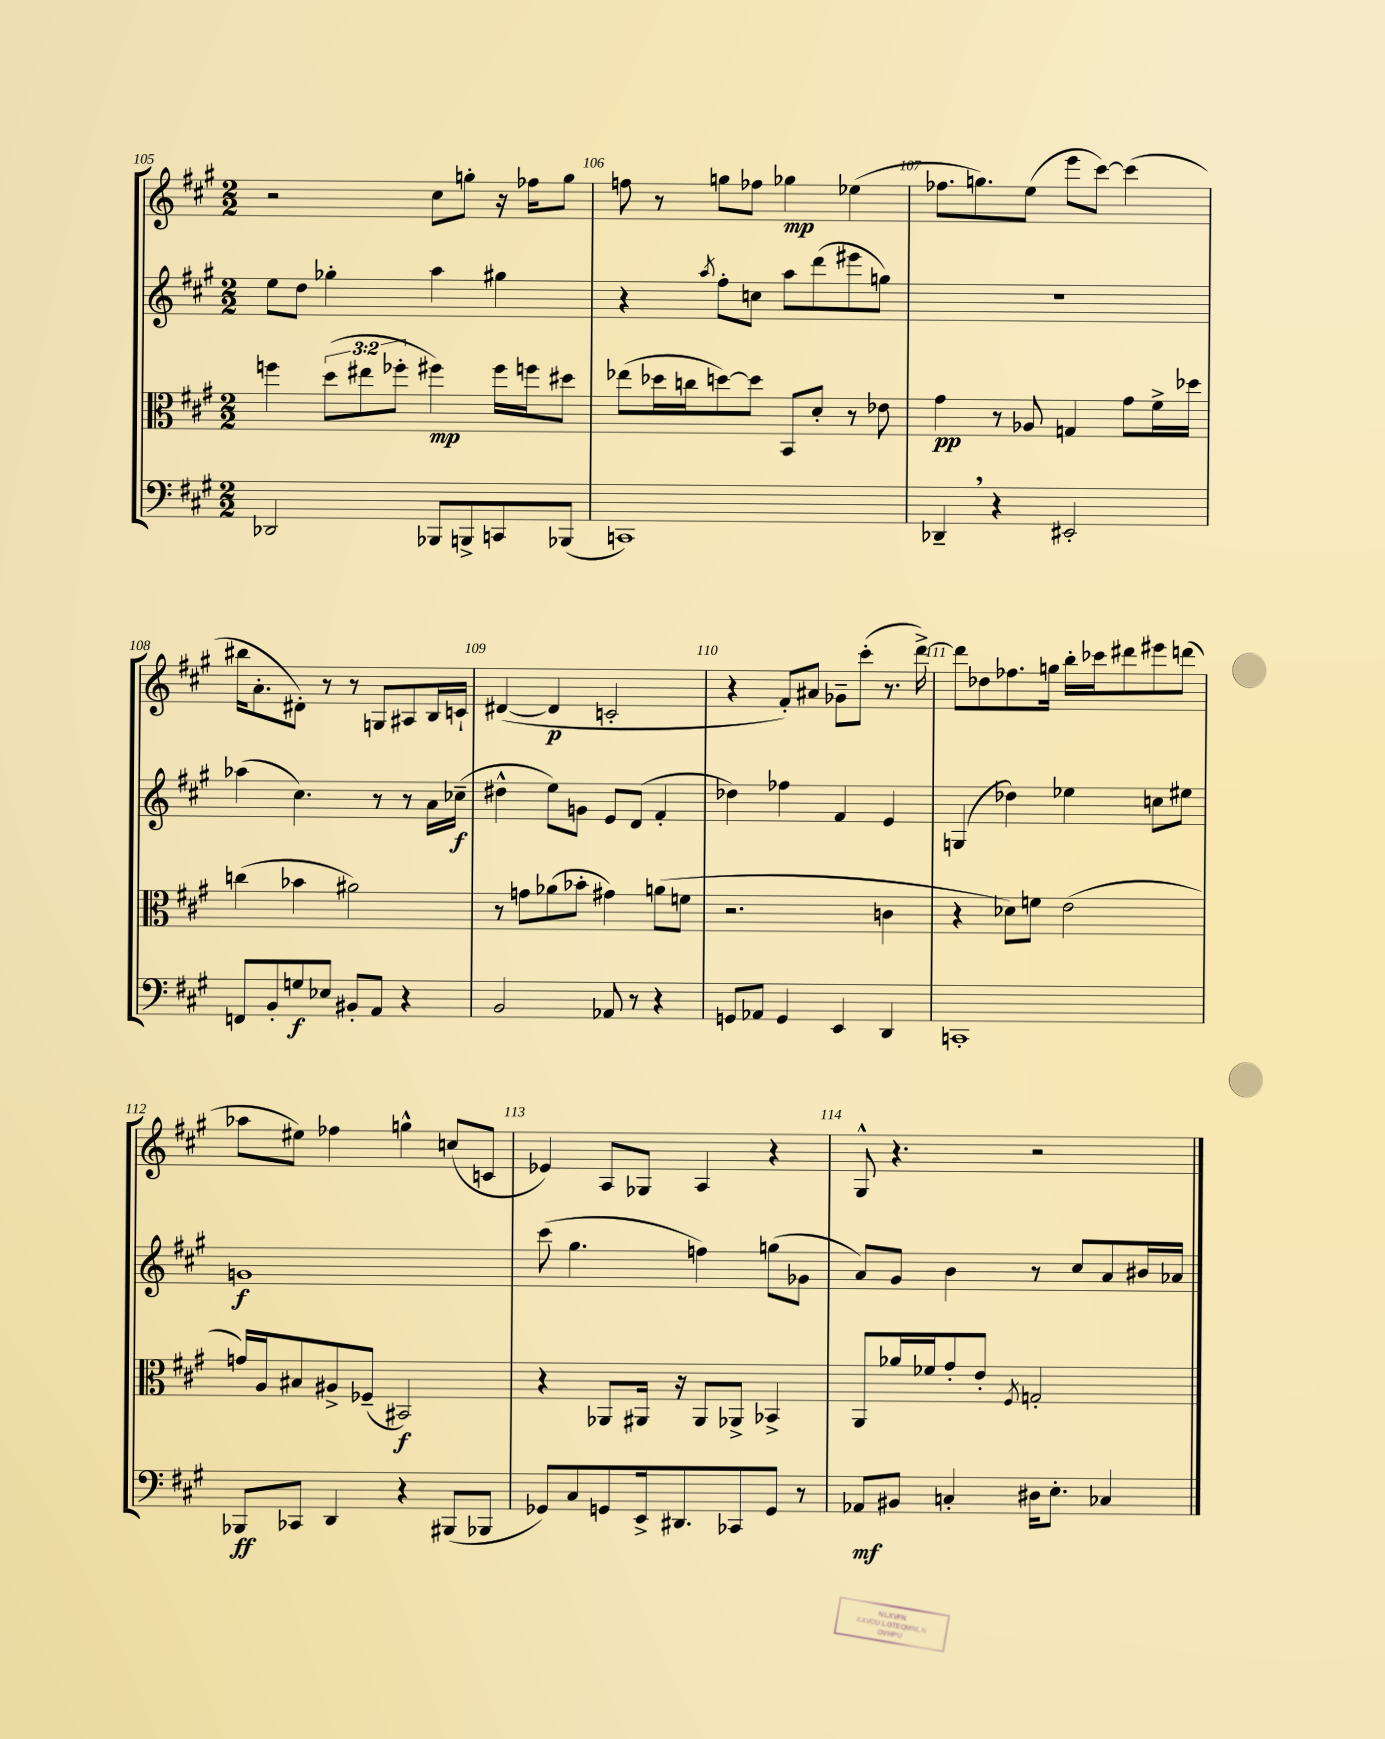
<<
\new StaffGroup <<
\new Staff = "s0" {
    \clef treble \key a \major \numericTimeSignature \time 2/2
    r2 cis''8 g''8-. r16 fes''16 g''8 |
    f''8 r8 g''8 fes''8 ges''4\mp ees''4( |
    fes''8. g''8.) e''8( e'''8 cis'''8~) cis'''4( |
    bis''16 a'8.-. dis'8-.) r8 r8 g8 ais8 b16 c'16-! |
    dis'4~( dis'4\p c'2-. |
    r4 fis'8-.) ais'8 ges'8-- cis'''8-.( r8. d'''16~->) |
    d'''8 des''8 fes''8. g''16 b''16-. ces'''16 dis'''8 eis'''8 d'''8( |
    aes''8 eis''8) fes''4 g''4-^ c''8( c'8 |
    ees'4) a8 ges8 a4 r4 |
    gis8-^ r4. r2 \bar "|." |
}
\new Staff = "s1" {
    \clef treble \key a \major \numericTimeSignature \time 2/2
    e''8 d''8 ges''4-. a''4 gis''4 |
    r4 \acciaccatura { a''8 } fis''8-. c''8 a''8 d'''8( eis'''8 g''8) |
    r1 |
    aes''4( cis''4.) r8 r8 a'16 ces''16--\f( |
    dis''4-^ e''8) g'8 e'8 d'8( fis'4-. |
    des''4) fes''4 fis'4 e'4 |
    g4( des''4) ees''4 c''8 eis''8 |
    g'1\f |
    cis'''8( gis''4. f''4) g''8( ges'8 |
    a'8) gis'8 b'4 r8 cis''8 a'8 bis'16 aes'16 \bar "|." |
}
\new Staff = "s2" {
    \clef alto \key a \major \numericTimeSignature \time 2/2 \override Staff.TupletNumber.text = #tuplet-number::calc-fraction-text
    f''4 \tuplet 3/2 { d''8( eis''8 fes''8-. } fis''4\mp) fis''16 f''16 dis''8 |
    ees''8( des''16 c''16 d''8~) d''8 b,8 d'8-. r8 ees'8 |
    gis'4\pp r8 aes8 g4 gis'8 fis'16-> des''16 |
    c''4( bes'4 ais'2) |
    r8 g'8 aes'8( bes'8-. gis'4) a'8( f'8 |
    r2. c'4 |
    r4 des'8) f'8 e'2( |
    g'16) a16 bis8 ais8-> fes8--( bis,2\f) |
    r4 aes,8 ais,16 r16 ais,8 aes,8-> bes,4-> |
    a,8 aes'16 fes'16 gis'8-. e'8-. \acciaccatura { fis8 } g2-. \bar "|." |
}
\new Staff = "s3" {
    \clef bass \key a \major \numericTimeSignature \time 2/2
    des,2 bes,,8 b,,8-> c,8 bes,,8( |
    c,1) |
    des,4-- \breathe r4 eis,2-. |
    f,8 b,8-. g8\f ees8 bis,8-. a,8 r4 |
    b,2 aes,8 r8 r4 |
    g,8 aes,8 g,4 e,4 d,4 |
    c,1-. |
    bes,,8\ff ces,8 d,4 r4 bis,,8( bes,,8 |
    ges,8) cis8 g,8 e,16-> dis,8. ces,8 g,8 r8 |
    aes,8\mf bis,8 c4-. dis16 e8.-. ces4 \bar "|." |
}
>>
>>
\layout { \context { \Score currentBarNumber = #105 \override BarNumber.break-visibility = ##(#f #t #t) barNumberVisibility = #all-bar-numbers-visible } }
